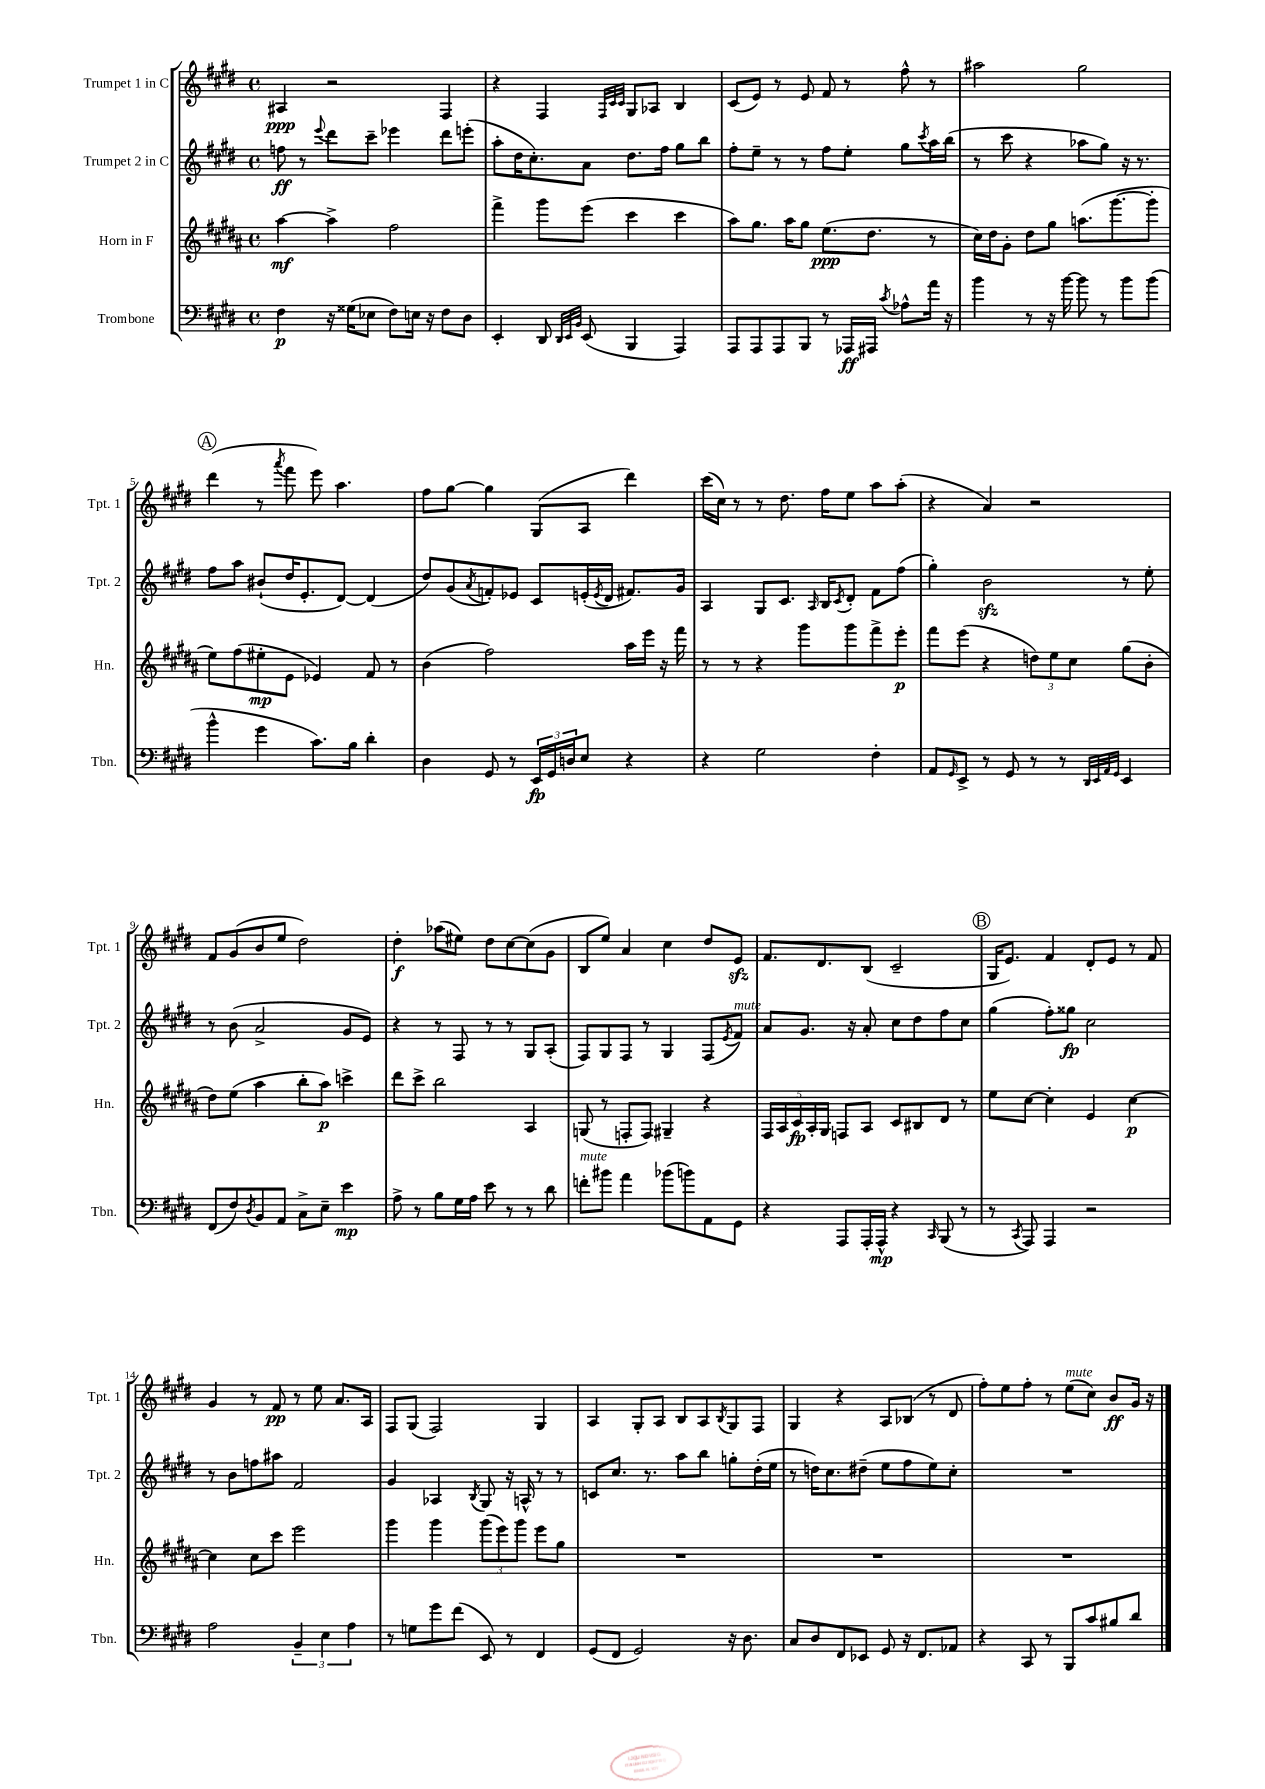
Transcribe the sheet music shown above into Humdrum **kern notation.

**kern	**kern	**kern	**kern
*staff4	*staff3	*staff2	*staff1
*clefF4	*clefG2	*clefG2	*clefG2
*k[f#c#g#d#]	*k[f#c#g#d#a#]	*k[f#c#g#d#]	*k[f#c#g#d#]
*M4/4	*M4/4	*M4/4	*M4/4
*met(c)	*met(c)	*met(c)	*met(c)
4F#	[4aa#	8ff	4A#
.	.	8r	.
.	.	8qqeee	.
16r	4aa#^]	8ddd#	2r
(16G##	.	.	.
8E-	.	8ccc#~	.
8F#)	2ff#	4eee-	.
16E	.	.	.
16r	.	.	.
8F#	.	8ddd#	4F#
8D#	.	(8eee'	.
=	=	=	=
4EE'	4fff#^	8aa'	4r
.	.	16dd#	.
.	.	8.cc#')	.
8DD#	8ggg#	.	4F#
32qqDD#	.	.	.
32qqEE	.	.	.
32qqBB	.	.	.
(8EE	(8eee	8a	.
.	.	.	32qqF#
.	.	.	32qqc#
.	.	.	32qqc#
4BBB	4ccc#	8.dd#	8G#
.	.	.	8A-
.	.	16ff#	.
4AAA)	4ccc#	8gg#	4B
.	.	8bb	.
=	=	=	=
8AAA	8aa#)	8ff#'	(8c#
8AAA	8.gg#	8ee~	8e)
8AAA	.	8r	8r
.	16aa#	.	.
8BBB	8gg#	8r	8e
8r	(8.ee	8ff#	8f#
16AAA-	.	8ee'	8r
16AAA#	8.dd#	.	.
8qc#	.	.	.
8A-^^	.	8gg#	8ff#^^
.	.	8qccc#	.
16a	8r	16aa	8r
16r	.	(16bb	.
=	=	=	=
4b	16cc#)	8r	2aa#
.	16dd#	.	.
.	8g#'	8ccc#	.
8r	8dd#	4r	.
16r	8gg#	.	.
[16b	.	.	.
8b]	(8.aa	8aa-	2gg#
8r	.	8gg#)	.
.	[8.ggg#	.	.
8b	.	16r	.
.	.	8.r	.
(8b	8ggg#']	.	.
=	=	=	=
4b^^	8ee)	8ff#	(4ddd#
.	(8ff#	8aa	.
4g#	8ee#'	(8b#`	8r
.	.	.	8qaaa
.	8e	16dd#	8fff#
.	.	8.e'	.
8.c#)	4e-)	.	8eee)
.	.	[8d#)	4.aa
16B	.	.	.
4d#'	8f#	(4d#]	.
.	8r	.	.
=	=	=	=
4D#	(4b	8dd#)	8ff#
.	.	(8g#	[8gg#
.	.	8qa	.
8GG#	2ff#)	8f')	4gg#]
8r	.	8e-	.
24EE	.	8c#	(8G#
24GG#	.	.	.
24D	.	.	.
8E	.	(16e'	8A
.	.	8qe	.
.	.	16d#	.
4r	16aa#	8.f#)	4ddd#)
.	16eee	.	.
.	16r	.	.
.	16fff#	16g#	.
=	=	=	=
4r	8r	4A	(16ccc#
.	.	.	16cc#)
.	8r	.	8r
2G#	4r	8G#	8r
.	.	8.c#	8.dd#
.	8ggg#	.	.
.	.	16qqA	.
.	.	16B	16ff#
.	.	8qc#	.
.	8ggg#	8d#'	8ee
4F#'	8fff#^	8f#	8aa
.	8eee'	(8ff#	(8aa'
=	=	=	=
8AA	8fff#	4gg#')	4r
16qqGG#	.	.	.
8EE^	(8eee	.	.
8r	4r	2b	4a)
8GG#	.	.	.
8r	12dd)	.	2r
.	12ee	.	.
8r	.	.	.
.	12cc#	.	.
32qqDD#	.	.	.
32qqEE	.	.	.
32qqAA	.	.	.
32qqGG#	.	.	.
4EE	(8gg#	8r	.
.	8b'	8ee'	.
=	=	=	=
(8FF#	8dd#)	8r	8f#
8F#)	(8ee	(8b	(8g#
8qD#	.	.	.
8BB	4aa#	2a^	8b
8AA	.	.	8ee
8C#^	8bb'	.	2dd#)
8E~	8aa#)	.	.
4e	4ccc^	8g#	.
.	.	8e)	.
=	=	=	=
8A^	8ddd#	4r	4dd#'
8r	8ccc#^	.	.
8B	2bb	8r	(8aa-
16G#	.	8F#	8ee#)
16A	.	.	.
8e	.	8r	8dd#
8r	.	8r	[8cc#
8r	4A#	8G#	(8cc#]
8d#	.	(8A'	8g#
=	=	=	=
8f'	(8G	8F#)	8B
8b#	8r	8G#	8ee)
4a	8F'	8F#	4a
.	8F)	8r	.
(8b-	4G#~	4G#	4cc#
8b)	.	.	.
8AA	4r	(8F#	8dd#
.	.	8qe	.
8GG#	.	8f#)	8e
=	=	=	=
4r	20F#	8a	8.f#
.	20A#	.	.
.	20c#	.	.
.	.	8.g#	.
.	20A#'	.	.
.	.	.	8.d#
.	20G#	.	.
8AAA	8F	.	.
.	.	16r	.
16AAA'	8A#	8a'	(8B
16AAA^^	.	.	.
4r	8c#	8cc#	2c#~
.	8B#	8dd#	.
16qqCC#	.	.	.
(8BBB	8d#	8ff#	.
8r	8r	8cc#	.
=	=	=	=
8r	8ee	(4gg#	16G#
.	.	.	8.e)
8qCC#	.	.	.
8AAA)	[8cc#	.	.
4AAA	4cc#']	8ff#')	4f#
.	.	8gg##	.
2r	4e	2cc#	8d#'
.	.	.	8e
.	[4cc#	.	8r
.	.	.	8f#
=	=	=	=
2A	4cc#]	8r	4g#
.	.	8b	.
.	8cc#	8ff	8r
.	8ccc#	8aa#	8f#
6BB~	2eee	2f#	8r
.	.	.	8ee
6E	.	.	.
.	.	.	8.a
6A	.	.	.
.	.	.	16A
=	=	=	=
8r	4ggg#	4g#	8F#
8G	.	.	(8G#
8g#	4ggg#	4A-	2F#)
(8f#	.	.	.
.	.	8qB	.
8EE)	(12ggg#	8G#	.
.	12eee)	.	.
8r	.	16r	.
.	12ggg#	.	.
.	.	16A^^	.
4FF#	8eee	8r	4G#
.	8gg#	8r	.
=	=	=	=
(8GG#	1r	8c	4A
8FF#	.	8.cc#	.
2GG#)	.	.	8G#'
.	.	8.r	.
.	.	.	8A
.	.	8aa	8B
.	.	8bb	8A
.	.	.	8qB
16r	.	8gg'	8G#
8.D#	.	.	.
.	.	(16dd#'	8F#
.	.	16ee	.
=	=	=	=
8C#	1r	8r	4G#
8D#	.	16dd)	.
.	.	8.cc#	.
8FF#	.	.	4r
8EE-	.	(8dd#~	.
8GG#	.	8ee	8A
16r	.	8ff#	(8B-
8.FF#	.	.	.
.	.	8ee)	8r
8AA-	.	8cc#'	8d#
=	=	=	=
4r	1r	1r	8ff#')
.	.	.	8ee
8CC#	.	.	8ff#'
8r	.	.	8r
8BBB	.	.	(8ee
8c#	.	.	8cc#)
8B#	.	.	8b
8d#	.	.	16g#
.	.	.	16r
==	==	==	==
*-	*-	*-	*-
